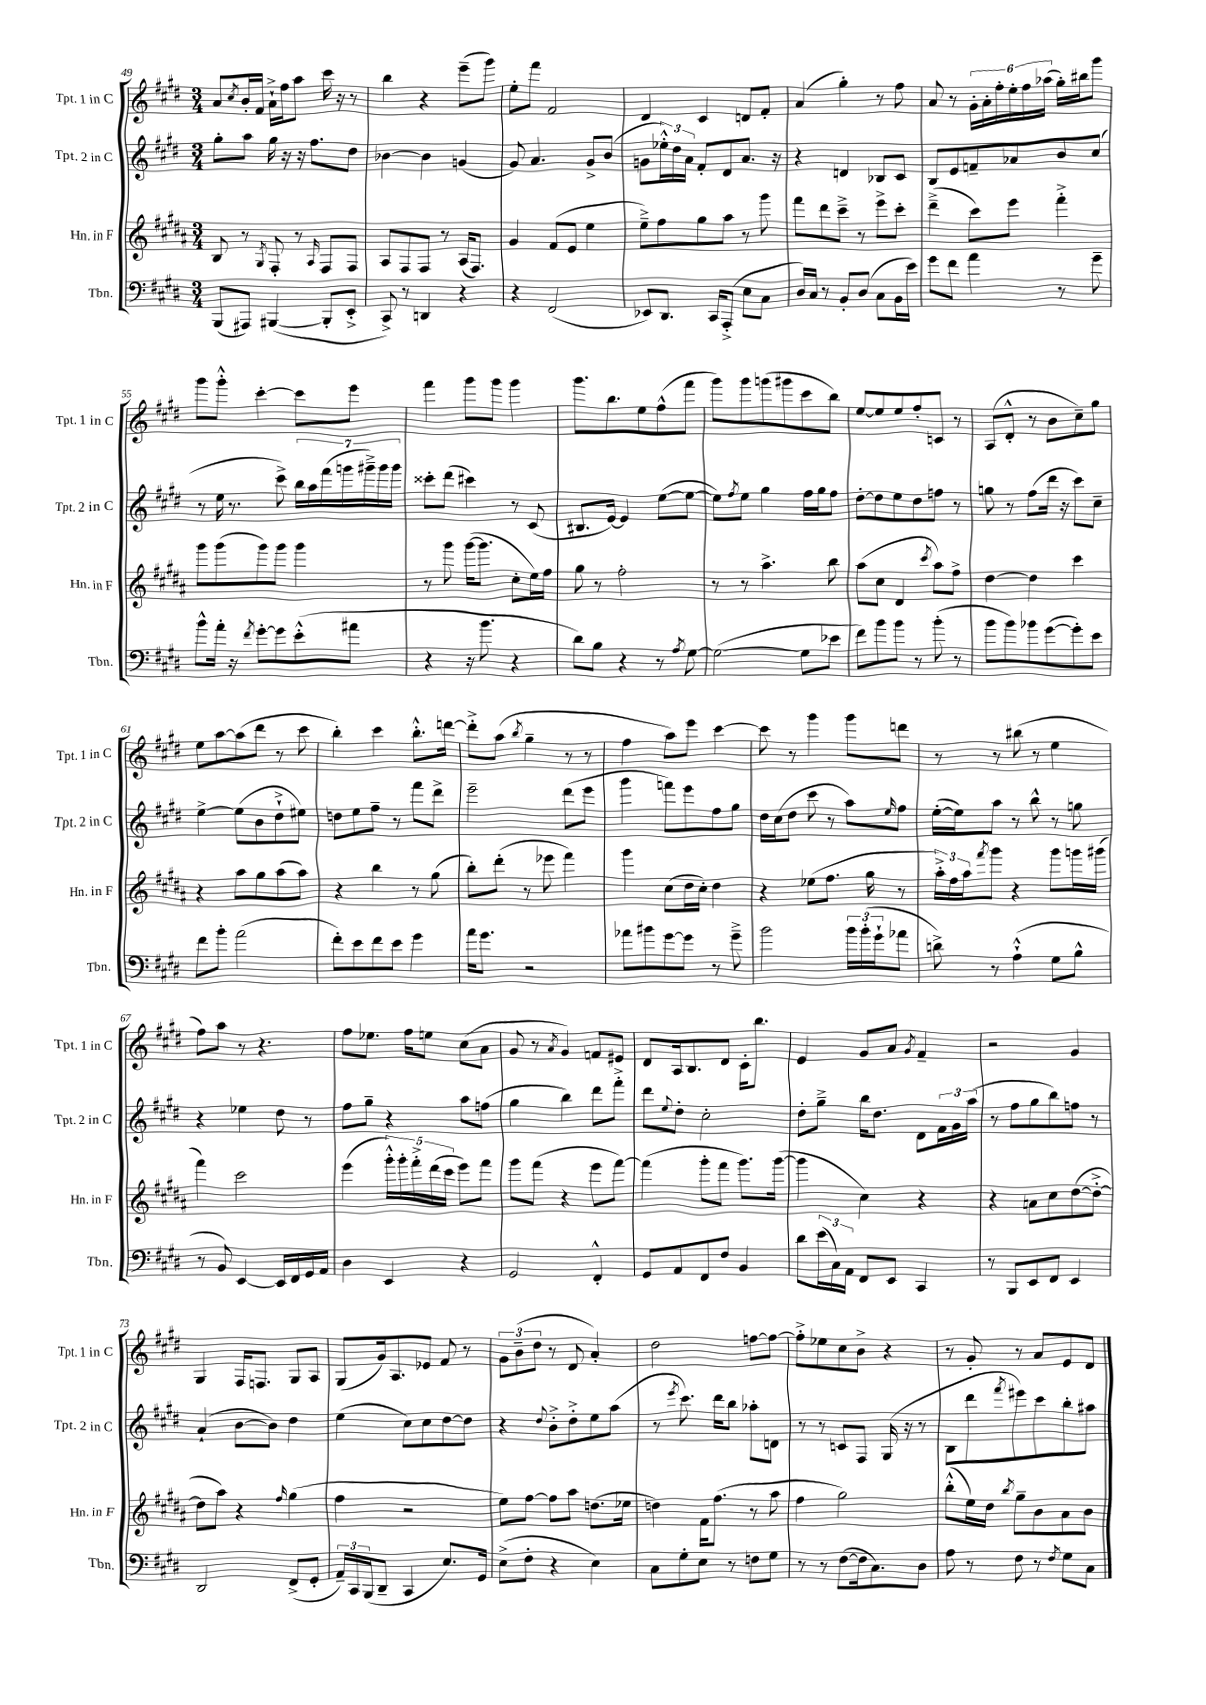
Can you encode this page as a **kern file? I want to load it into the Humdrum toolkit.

**kern	**kern	**kern	**kern
*staff4	*staff3	*staff2	*staff1
*clefF4	*clefG2	*clefG2	*clefG2
*k[f#c#g#d#]	*k[f#c#g#d#a#]	*k[f#c#g#d#]	*k[f#c#g#d#]
*M3/4	*M3/4	*M3/4	*M3/4
(8BBB	8B	8gg#'	8a
.	.	.	8qcc#
8AAA#)	8r	8aa	16b'
.	.	.	16f#
.	8qG#	.	.
([4BBB#	8F#'	16gg#	16a`^
.	.	16r	16ff#
.	8r	16r	8aa
.	.	8.ff#	.
.	16qqA#	.	.
8BBB#']	8F#	.	16ccc#
.	.	.	16r
8EE'^	8F#	8dd#	8r
=	=	=	=
8CC#^)	8A#	[4b-	4bb
8r	8F#	.	.
4DD	8F#	4b-]	4r
.	8r	.	.
4r	(16A#	(4g	(8eee~
.	8.F#)	.	.
.	.	.	8ggg#)
=	=	=	=
4r	4g#	8g#)	8ee'
.	.	4.a	8fff#
(2FF#	(8f#	.	2f#
.	8e	.	.
.	4ee	8g#^	.
.	.	(8b	.
=	=	=	=
8EE-)	8ee~^)	8g	4d#
8.DD#	8ff#	24ee-'^^)	.
.	.	24dd#	.
.	.	24a	.
.	8gg#	8f#'	4c#
16CC#	.	.	.
(8AAA'^	8aa#	8d#	.
8E	8r	8.a	8d
8C#	8ggg#	.	8f#'
.	.	16r	.
=	=	=	=
16D#)	8fff#	4r	(4a
16C#	.	.	.
8r	8ddd#	.	.
8BB'	8ccc#~^	4d	4gg#')
(8D#	8r	.	.
8C#	8eee^	8B-	8r
16BB	8ccc#'	8c#	8ff#
16e)	.	.	.
=	=	=	=
8g#	(4ddd#~^	8B	8a
8f#	.	8e	8r
4a	8ccc#)	8f~	24g#'
.	.	.	24a'
.	.	.	24ff#'
.	8eee	8a-	24ee'
.	.	.	24ff#
.	.	.	(24aa-
8r	4fff#'^	8b	16gg#')
.	.	.	16bb#
8g#~	.	(8cc#	8ggg#
=	=	=	=
8b^^	8ggg#	8r	8ggg#
16a'	(8ggg#	16ee	8ggg#'^^
16r	.	8.r	.
8qf#	.	.	.
[8g#'	8ggg#)	.	[4ccc#'
8g#]	8ggg#	8ccc#^)	.
(8e'^^	4ggg#	28bb	8ccc#]
.	.	28aa	.
.	.	(28fff#	.
.	.	28ggg	.
8a#	.	.	8eee
.	.	28ggg#~^)	.
.	.	28ggg#	.
.	.	28ggg#	.
=	=	=	=
4r	8r	8ccc##'	4fff#
.	8ggg#	(8ddd#	.
16r	([16ggg#	4ccc#)	8ggg#
8.b	8.ggg#]	.	.
.	.	.	8ggg#
4r	8cc#'	8r	4ggg#
.	16ee)	(8c#	.
.	16ff#	.	.
=	=	=	=
8d#)	8gg#	8.B#	8.ggg#
8B	8r	.	.
.	.	[16e)	8.bb
4r	2ff#'	4e]	.
.	.	.	8ee
8r	.	([8ee	(8ff#^^
8qA	.	.	.
[8G#	.	8ee_	8fff#
=	=	=	=
(2G#_	8r	8ee])	8ggg#)
.	.	8qff#	.
.	8r	8ee	8ggg#
.	4.aa#^	4gg#	(8ggg
.	.	.	8ggg#
8G#]	.	16ff#	8ccc#
.	.	16gg#	.
8e-	8bb	8ff#	8bb)
=	=	=	=
8f#)	(8aa#	[8dd#'	[8ee
8b	8cc#	8dd#]	8ee]
8b	4d#	8ee	8ee
8r	.	8dd#	8ff#'
.	8qccc#	.	.
(8b'	8aa#)	8ff	8c
8r	8ff#^	8r	8r
=	=	=	=
8b	[4dd#	8gg	(8A
8b)	.	8r	8d#'^^
8b-	4dd#]	(8ff#	8r
([8g#	.	16ddd#	8b
.	.	16r	.
8g#'])	4ccc#	8ccc#)	8cc#~)
8e	.	8cc#~	8gg#
=	=	=	=
8f#	4r	[4ee^	8ee
8b'	.	.	[8aa
(2a	8aa#	(8ee]	(8aa]
.	8gg#	8b	8ddd#
.	(8aa#	8dd#`^	8r
.	8aa#)	8ee#)	8ccc#
=	=	=	=
8f#')	4r	8dd	4bb')
8e	.	8ee	.
8f#	4bb	8ff#~	4ccc#
8e	.	8r	.
4g#	8r	8fff#	8.bb'^^
.	(8gg#	8ddd#^	.
.	.	.	[16ddd
=	=	=	=
16a	8bb')	2eee~	8ddd'^]
8.g#	.	.	.
.	(8ddd#'	.	(8aa
.	.	.	8qbb
2r	8r	.	4gg#~
.	8eee-	.	.
.	4fff#)	(8ddd#	8r
.	.	8eee	8r
=	=	=	=
8a-	4ggg#	4ggg#	4ff#
8b#	.	.	.
[8g#	(8cc#	8fff)	8aa)
8g#]	16dd#	8eee	8eee
.	16cc#')	.	.
8r	4dd#	8ff#	[4ccc#
8g#~^	.	8gg#	.
=	=	=	=
2b	4r	16dd#	8ccc#]
.	.	(16cc#	.
.	.	8dd#	8r
.	(8ee-	8ccc#	4ggg#
.	8.ff#	8r	.
24b	.	8aa)	8ggg#
(24b'	.	.	.
.	16gg#	.	.
24g#`	.	.	.
.	.	16qqee	.
8a-	8r	8ff#	8ddd
=	=	=	=
8d^)	24aa#'^)	([16ee'	8r
.	24ff#	.	.
.	.	16ee])	.
.	24aa#	.	.
.	8qfff#	.	.
8r	8ggg#	8aa	8r
(4A`^^	4r	8r	(8bb#
.	.	8bb^^	8r
8G#	8ggg#	8r	4ee
8B^^	16ggg	8gg	.
.	(16ggg#	.	.
=	=	=	=
8r	4fff#)	4r	8ff#)
8BB)	.	.	8aa
[4EE	2ccc#	4ee-	8r
.	.	.	4.r
16EE]	.	8dd#	.
16FF#	.	.	.
16GG#	.	8r	.
16AA	.	.	.
=	=	=	=
4D#	(4eee	8ff#	8ff#
.	.	8gg#~	8.ee-
4EE	20ggg#'^^)	4r	.
.	20ggg#'	.	.
.	.	.	16ff#
.	20fff#'^	.	.
.	.	.	8ee
.	(20ddd#	.	.
.	20ccc#	.	.
4r	8eee)	8aa	(8cc#
.	8fff#	(8ff	8a
=	=	=	=
2GG#	8ggg#	4gg#	8g#
.	(8fff#	.	8r
.	.	.	8qa
.	4r	4bb)	4g#)
4FF#'^^	8eee	8ddd#	8f
.	[8fff#)	8fff#'^	8e#
=	=	=	=
8GG#	(4fff#]	8ddd#	8d#
.	.	8qqee	.
8AA	.	8dd#'	16A
.	.	.	8.B
8FF#	8ggg#'	2cc#'	.
8F#	8fff#	.	8d#
4BB	8.ggg#)	.	16c#'
.	.	.	8.bb
.	([16ggg#	.	.
=	=	=	=
8d#	4ggg#]	8dd#'	4e
(24e	.	8gg#~^	.
24C#)	.	.	.
24AA	.	.	.
8FF#	4cc#)	16bb	8g#
.	.	8.dd#	.
8EE	.	.	8a
.	.	.	8qg#
4CC#	4r	8d#	4f#~
.	.	24f#	.
.	.	24g#	.
.	.	(24aa	.
=	=	=	=
8r	4r	8r	2r
8BBB	.	8ff#	.
8EE	8a	8gg#	.
8FF#	8cc#	8bb)	.
4EE	([8dd#	8ff	4g#
.	8dd#'^_	8r	.
=	=	=	=
2DD#	8dd#]	(4a`	4G#
.	8aa#)	.	.
.	4r	[8b	16F#
.	.	.	8.F
.	.	8b])	.
.	16qqff#	.	.
(8FF#^	(4gg#	4dd#	8G#
8GG#'	.	.	8A
=	=	=	=
24AA~)	4ff#	(4ee	(8G#
24CC#	.	.	.
(24BBB	.	.	.
8DD#~	.	.	16g#)
.	.	.	8.A
4CC#	2r	8cc#)	.
.	.	8cc#	8e-
8.E)	.	[8dd#	8f#
.	.	8dd#]	8r
16GG#	.	.	.
=	=	=	=
(8E^	8ee)	4r	12g#
.	.	.	(12b~
8F#'	[8ff#	.	.
.	.	.	12dd#
.	.	8qqdd#	.
4r	8ff#]	8b'^	8r
.	8aa#	8dd#'^	8d#
4E)	(8.dd	8ee	4a')
.	.	(8aa	.
.	16ee-	.	.
=	=	=	=
8C#	4dd)	8r	2dd#
.	.	8qeee	.
8G#'	.	8.ccc#)	.
8E	16f#	.	.
.	(8.ff#	16ddd#	.
8r	.	8bb	.
8F	8r	8aa-'	[8ff
8G#	8aa#	8d	8ff_
=	=	=	=
8r	4ff#	8r	8ff'^]
8r	.	8r	8ee-
([8F#	2gg#)	8c	8cc#
16F#]	.	8F#	8b^
8.C#)	.	.	.
.	.	(16G#	4r
.	.	16r	.
8D#	.	8r	.
=	=	=	=
8A	(8bb'^^	8B	8r
8r	16ee)	8ddd#	8g#'
.	16dd#	.	.
.	8qbb	8qfff#	.
8F#	8gg#~	8eee#)	8r
8r	8b	8ccc#	8a
8qF#	.	.	.
8G#	8a#	8bb'	8e
8C#	8b	8aa#	8d#
==	==	==	==
*-	*-	*-	*-
